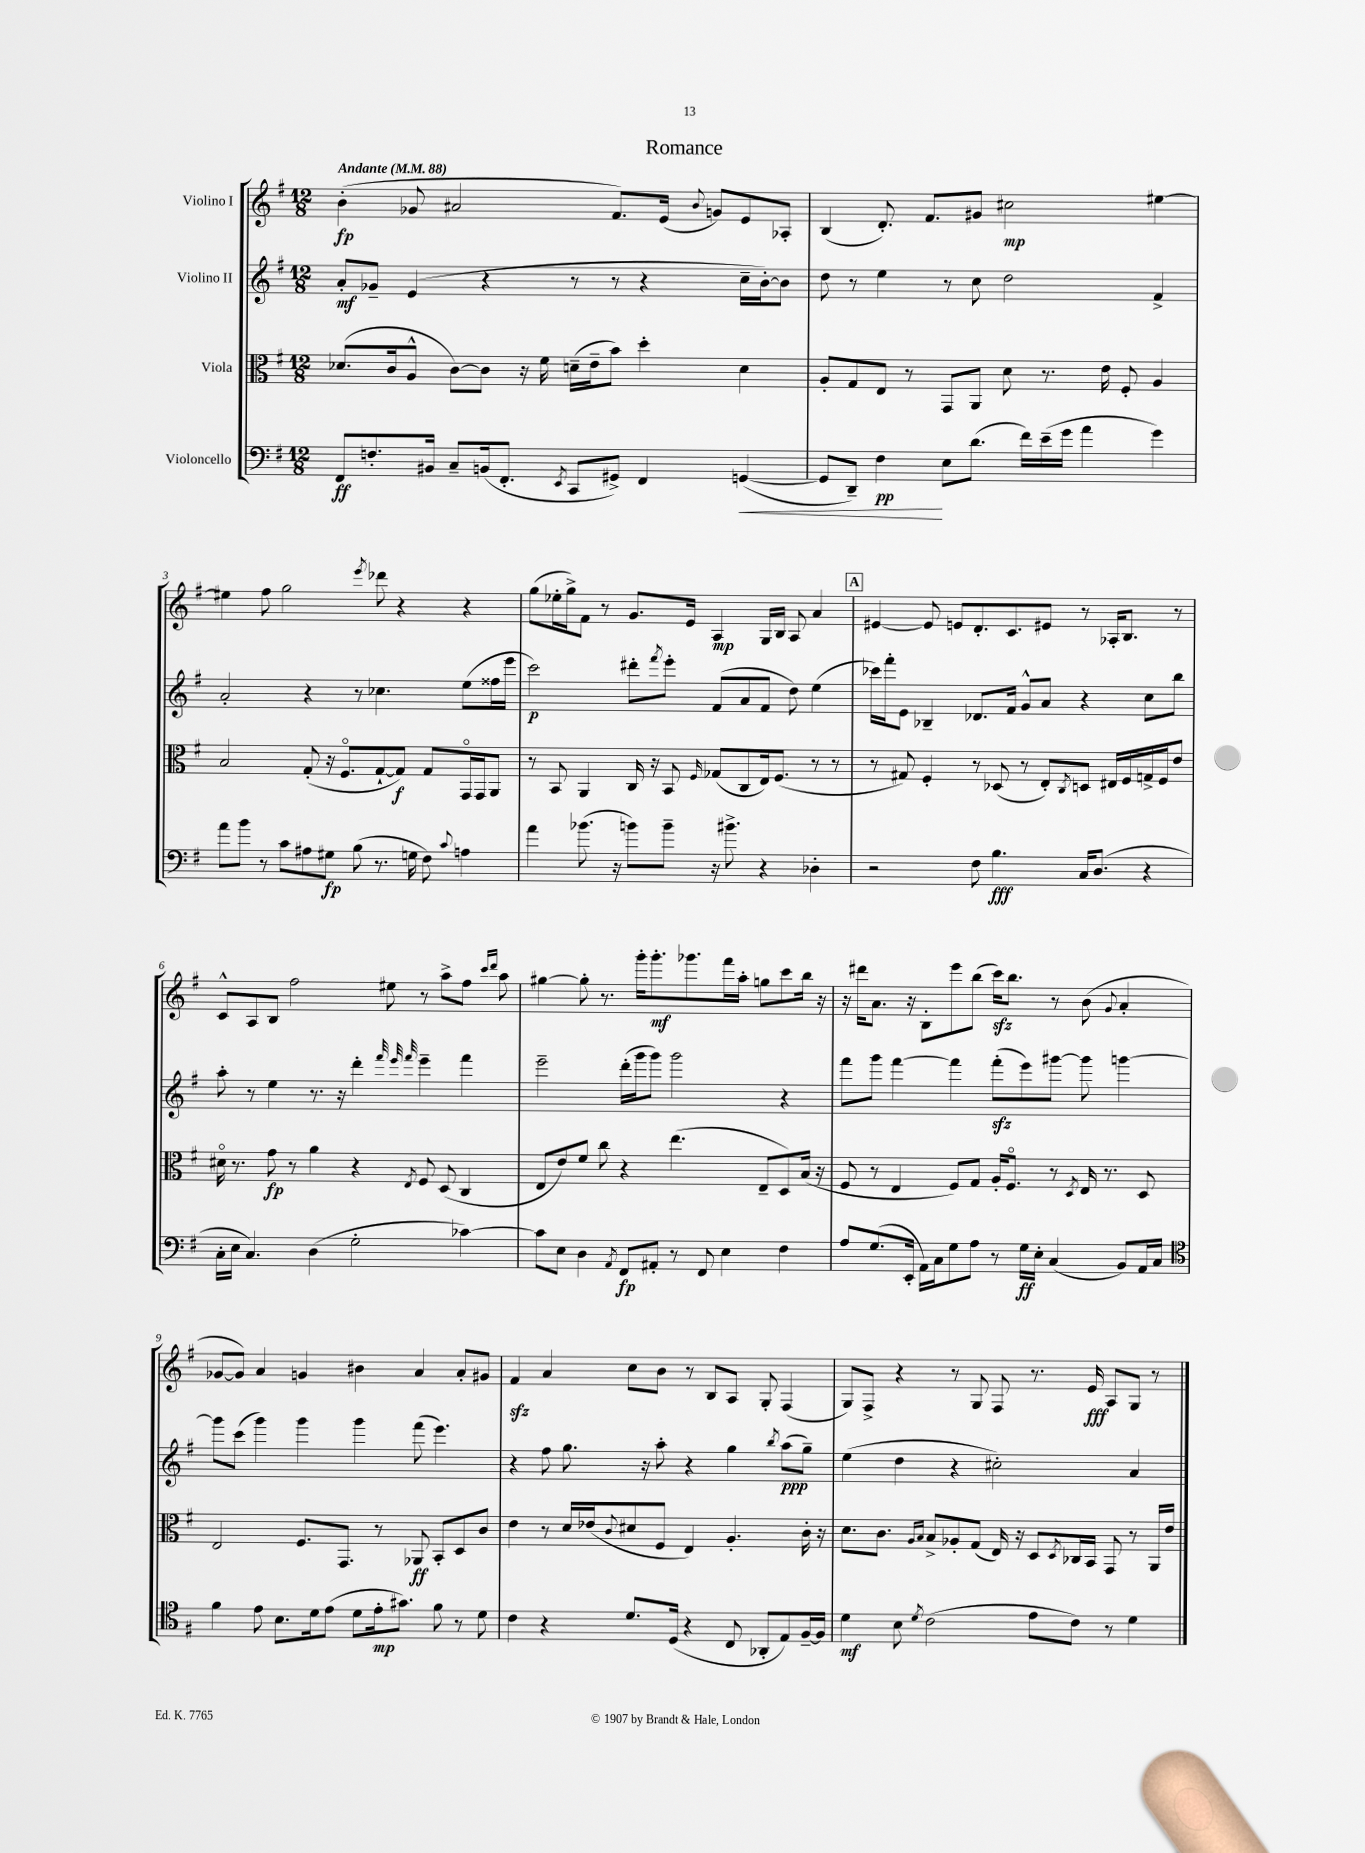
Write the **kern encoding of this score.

**kern	**kern	**kern	**kern
*staff4	*staff3	*staff2	*staff1
*clefF4	*clefC3	*clefG2	*clefG2
*k[f#]	*k[f#]	*k[f#]	*k[f#]
*M12/8	*M12/8	*M12/8	*M12/8
*MM88	*MM88	*MM88	*MM88
8FF#	(8.d-	8a'	(4b'
8.F'	.	8g-~	.
.	16c	.	.
.	8A^^	(4e	8g-
16BB#	.	.	.
8C~	[8c)	.	2a#
(16BB	8c]	4r	.
8.FF#'	.	.	.
.	16r	.	.
.	16f#	.	.
8qEE	.	.	.
8CC	(16d~	8r	.
.	16e~	.	.
8GG#^)	8b)	8r	8.f#)
4FF#	4dd'	4r	.
.	.	.	(16e
.	.	.	8qqb
.	.	.	8g)
([4GG	4d	16cc~	8e
.	.	[16b')	.
.	.	8b]	8A-'
=	=	=	=
8GG]	8A'	8dd	(4B
8DD~)	8G	8r	.
4F#	8E	4ee	8.d')
.	8r	.	.
.	.	.	8.f#
8E	8GG	8r	.
(8.d	8AA	8cc	8g#
.	8d	2dd	2cc#
16f#)	.	.	.
(16e~	8.r	.	.
16g	.	.	.
4a	.	.	.
.	16e	.	.
.	8F#'	.	.
4g)	4A	4f#^	[4ee#
=	=	=	=
8a	2B	2a'	4ee#]
8b	.	.	.
8r	.	.	8ff#
8c	.	.	2gg
8A#	(8G'	4r	.
8G#	16r	.	.
.	8.F#o	.	.
(8B	.	8r	.
.	.	.	8qeee
8.r	[8G`	4.cc-	8ddd-
.	8G])	.	4r
16G	.	.	.
8F#)	8G	.	.
8qqc	.	.	.
4A	16GGo	(8ee	4r
.	16GG	.	.
.	8AA	16ff##	.
.	.	16eee	.
=	=	=	=
4a	8r	2ccc)	(8gg
.	8BB	.	16ee-'
.	.	.	16gg^)
(8.b-	4AA	.	8f#
.	.	.	8r
16r	.	.	.
8b)	16C	8ddd#'	8.g
.	16r	.	.
.	.	8qfff#	.
8b~	8BB	8eee'	.
.	.	.	16e
.	16qqF#	.	.
16r	(8G-	(8f#	4A
8.b#^	.	.	.
.	8C	8a	.
4r	16E)	8f#	16G
.	(8.F#	.	16B
.	.	8dd)	8A
4D-'	8r	(4ee	4a
.	8r	.	.
=	=	=	=
2r	8r	16ccc-)	[4e#
.	.	16fff#'	.
.	8G#)	8e	.
.	4F#'	4B-~	8e#]
.	.	.	8e
8F#	8r	8.d-	8.d'
4.B	(8D-	.	.
.	.	16f#	8.c
.	8r	8g^^	.
.	8E')	8a	8e#
.	8qC	.	.
16C	8D	4r	8r
(8.D	.	.	.
.	16E#	.	16A-'
.	16F#	.	8.B
4r	16G^	8cc	.
.	16F#	.	.
.	8e	8bb	8r
=	=	=	=
16C'	16d#o	8aa'	8c^^
16E	8.r	.	.
4.C)	.	8r	8A
.	8g	4ee	8B
.	8r	.	2ff#
(4D	4a	8.r	.
.	.	16r	.
2G'	4r	4ddd'	.
.	.	.	8ee#
.	.	32qqfff#	.
.	.	32qqeee	.
.	8qE	32qqfff#	.
.	8F#	4eee~	8r
.	(8D	.	8aa^
[4c-)	4C	4fff#	8ff#
.	.	.	16qqccc
.	.	.	16qqddd
.	.	.	8aa
=	=	=	=
8c-]	8E	2eee~	[4gg#
8E	8e)	.	.
4D	8f#	.	8gg#']
.	8cc	.	8.r
8qAA	.	.	.
8FF#	4r	(16ddd'	.
.	.	16ggg	16ggg'
8AA#'	.	8ggg)	8.ggg'
8r	(4.ee	2ggg	.
.	.	.	8.ggg-
8FF#	.	.	.
4E	.	.	16fff#
.	.	.	16aa'
.	8E~	.	8gg
4F#	8D)	4r	8ccc
.	(16B	.	16bb
.	16r	.	16r
=	=	=	=
8A	8F#	8fff#	16r
.	.	.	16ddd#
(8.G	8r	8ggg	8.a
.	4E	[4fff#	.
16EE'	.	.	16r
16AA)	.	.	8B'
16C	.	.	.
8G	8F#)	4fff#]	8eee
8A	8G	.	(8bb
8r	16A'	(8fff#'	16ccc)
.	8.F#o	.	8.bb
16G	.	8eee)	.
16E'	.	.	.
(4C	8r	[8ggg#	8r
.	8qD	.	.
.	16E	8ggg#]	(8b
.	8.r	.	.
.	.	.	8qqg
8BB)	.	[4ggg	4a'
16AA	8D	.	.
16C	.	.	.
=	=	=	=
*clefC4	*	*	*
4f#	2E	8ggg]	[8g-
.	.	(8ccc	8g-])
8e	.	4ggg)	4a
8.B	.	.	.
.	8.F#	4ggg	4g
16d	.	.	.
(8e	.	.	.
.	8.GG	.	.
8d	.	4ggg	4b#
16e'	8r	.	.
8.g#)	.	.	.
.	8AA-	(8fff#	4a
8f#	8BB'	4.eee)	.
8r	8D	.	8a'
8d	8c	.	8g#
=	=	=	=
4c	4e	4r	4f#
4r	8r	8ff#	4a
.	16d	8.gg	.
.	(16e-	.	.
.	8qqc	.	.
8.d	8d#	.	8cc
.	.	16r	.
.	8F#	8aa'	8b
(16D	.	.	.
4r	4E)	4r	8r
.	.	.	8B
8C	4.A'	4gg	8A
8AA-'	.	.	8G'
.	.	8qbb	.
8E)	.	(8aa	(4F#
[16F#~	16c'	8gg~)	.
16F#]	16r	.	.
=	=	=	=
4d	8.d	(4ee	8G)
.	.	.	8F#^
.	8.c	.	.
8B	.	4dd	4r
.	16qqA	.	.
8qd	16qqB	.	.
(2c	8B^	.	.
.	8A-'	4r	8r
.	(8G	.	8G
.	16E)	2cc#')	8F#
.	16r	.	.
8e	8D	.	8.r
.	8qD	.	.
8c)	16C-	.	.
.	16BB	.	16e
8r	8GG	.	8A
4d	8r	4a	8G
.	16AA	.	8r
.	16e	.	.
==	==	==	==
*-	*-	*-	*-
